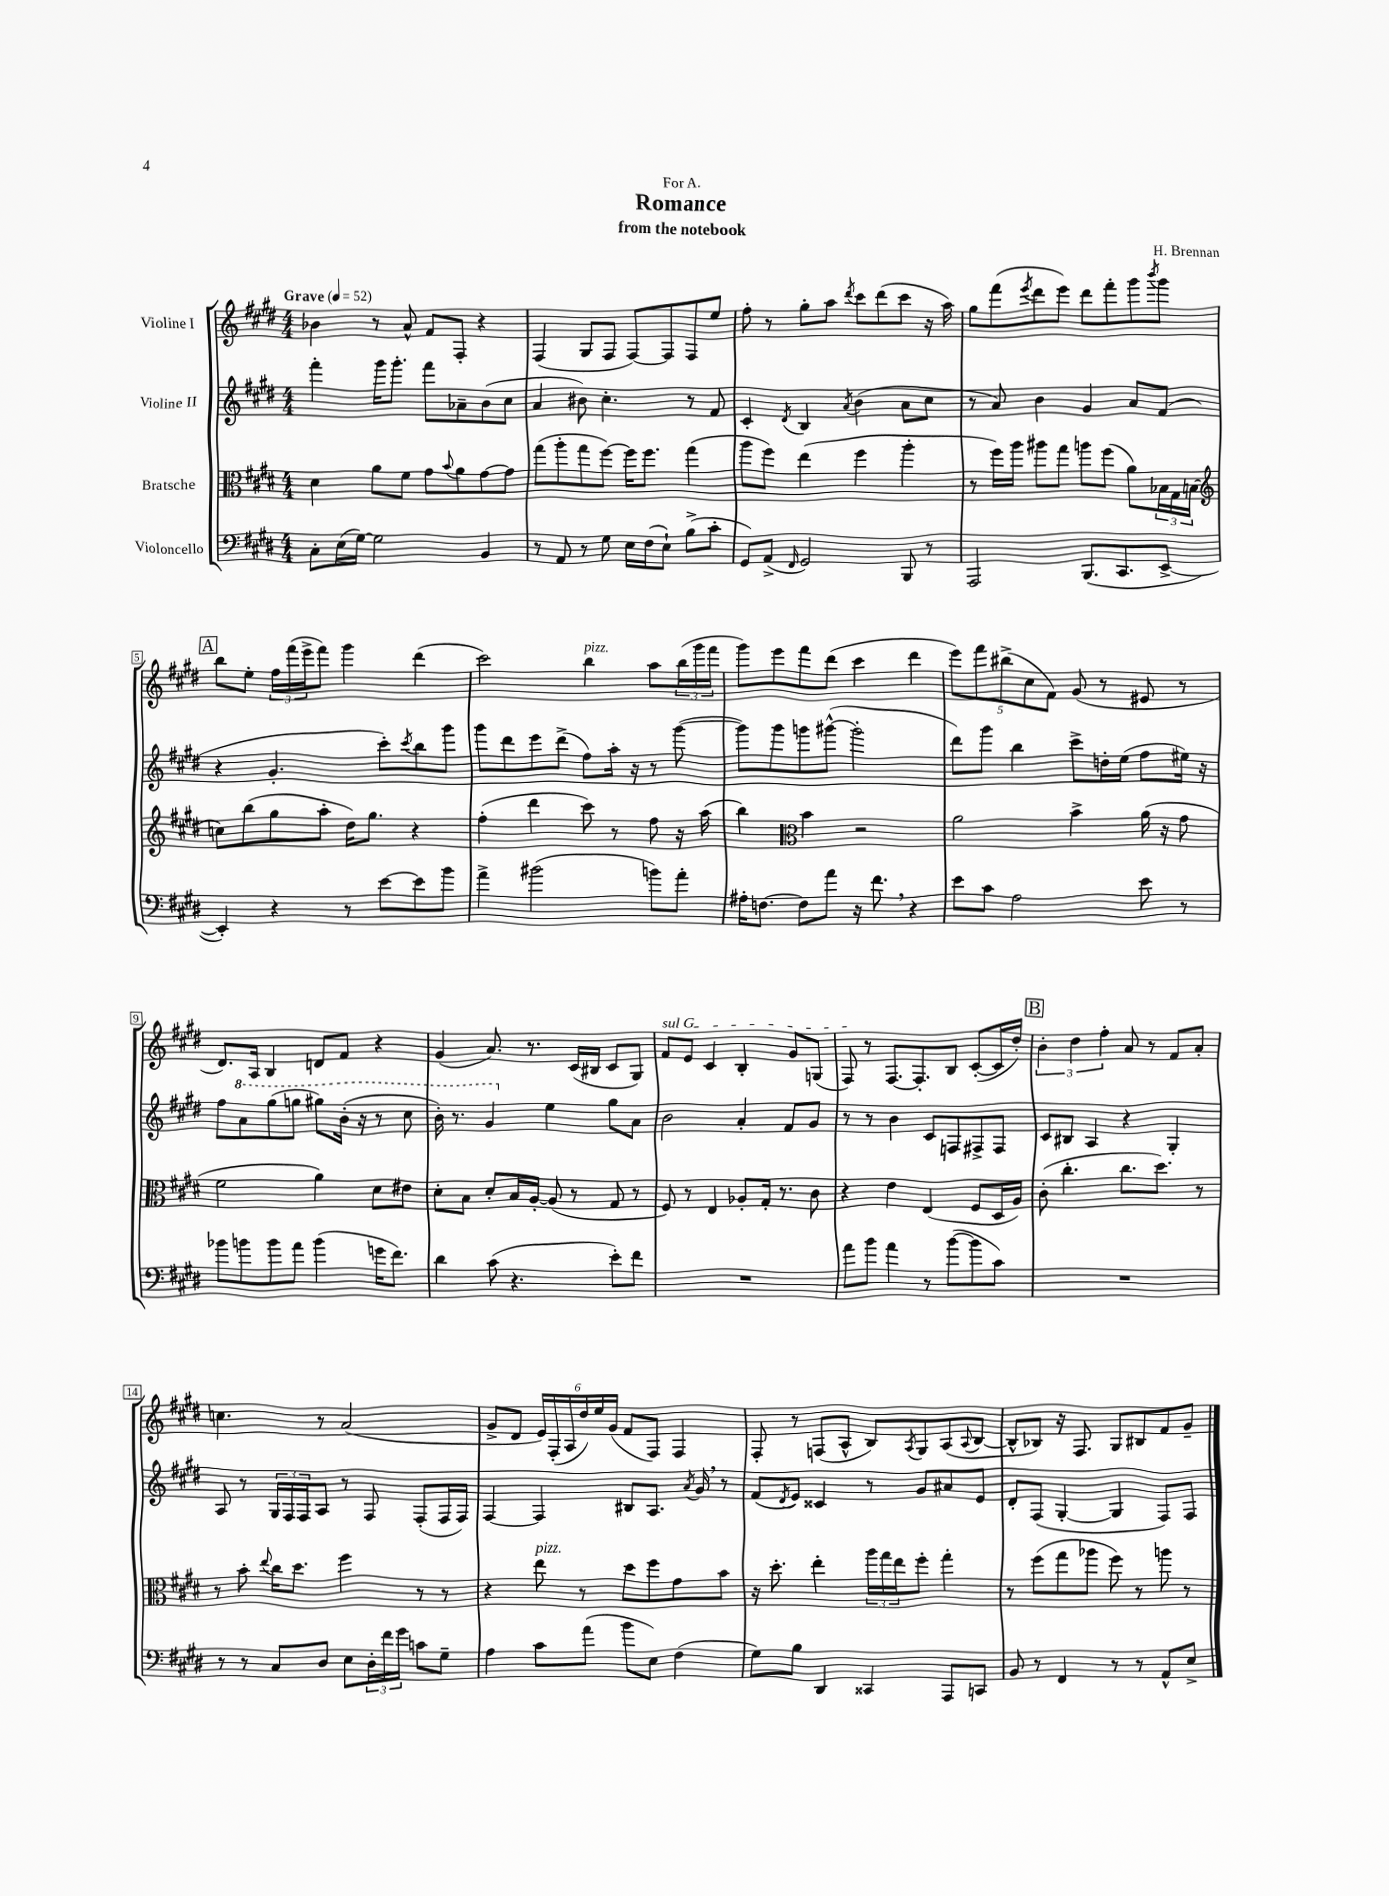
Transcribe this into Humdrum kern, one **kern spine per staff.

**kern	**kern	**kern	**kern
*staff4	*staff3	*staff2	*staff1
*clefF4	*clefC3	*clefG2	*clefG2
*k[f#c#g#d#]	*k[f#c#g#d#]	*k[f#c#g#d#]	*k[f#c#g#d#]
*M4/4	*M4/4	*M4/4	*M4/4
*MM52	*MM52	*MM52	*MM52
8C#'	4d#	4fff#'	4b-
(16E	.	.	.
[16G#)	.	.	.
2G#]	8a	16ggg#	8r
.	.	8.ggg#'	.
.	8f#	.	8a^^
.	8g#	8fff#	8f#
.	8qqb	.	.
.	8a	8a-~	8F#'
4BB	[8g#	(8b	4r
.	8g#]	8cc#	.
=	=	=	=
8r	(8gg#	4a	(4F#
8AA	8aa'	.	.
8r	8gg#	8b#)	8G#
8G#	[8ff#)	4.cc#'	8F#
16E	16ff#]	.	[8F#)
(16F#	8.ff#	.	.
8E`)	.	.	8F#]
(8B^	(4gg#	8r	8F#
8c#'	.	8f#	8ee
=	=	=	=
8GG#)	8aa	4c#'	8ff#'
(8AA^	8ff#)	.	8r
16qqFF#	.	8qd#	.
2GG#)	(4ee	4B	8gg#'
.	.	.	8aa
.	.	8qa	8qddd#
.	4ff#	(4b	8ccc#
.	.	.	(8ddd#
8BBB	4aa'	8a	8ccc#
8r	.	8cc#	16r
.	.	.	16aa)
=	=	=	=
2AAA	8r	8r	8gg#
.	16ff#)	8a)	(8fff#
.	16aa	.	.
.	.	.	8qeee
.	8aa#	4b	8ddd#
.	8gg#	.	8eee)
(8.BBB	8aa	4g#	8ddd#
.	(8ff#	.	8fff#'
8.CC#	.	.	.
.	8a)	8a	8ggg#
.	.	.	8qbbb
[8EE^	24B-	(8f#	8ggg#
.	24G#	.	.
.	(24B	.	.
=	=	=	=
*	*clefG2	*	*
4EE'])	8cc)	4r	8bb
.	(8bb	.	8ee'
4r	8gg#	4.g#'	24ff#
.	.	.	(24fff#
.	.	.	24eee^
.	8aa'	.	8fff#)
8r	16dd#)	.	4ggg#
.	8.gg#	.	.
[8e	.	8ccc#')	.
.	.	8qccc#	.
8e]	4r	8bb	(4ddd#
8b	.	8ggg#	.
=	=	=	=
4a^	(4ff#'	8ggg#	2ccc#)
.	.	8ddd#	.
(2b#	4ddd#	8eee	.
.	.	(8ddd#^	.
.	8ccc#)	8ff#)	4bb
.	8r	16aa'	.
.	.	16r	.
8b)	8ff#	8r	8aa
8a'	16r	([8ggg#	(24bb
.	.	.	24ggg#
.	(16aa	.	.
.	.	.	24fff#
=	=	=	=
16A#'	4bb)	8ggg#])	8ggg#)
[8.F	.	.	.
.	.	8ggg#	8eee
*	*clefC3	*	*
8F]	4b	8ggg	8fff#
8a	.	([8ggg#^^	(8ddd#
16r	2r	2ggg#']	4ccc#
8.f#	.	.	.
4r	.	.	4ddd#
=	=	=	=
8e	2a	8ddd#)	10eee)
.	.	.	10fff#
8c#	.	8ggg#	.
.	.	.	(10bb#^
2A	.	4bb	.
.	.	.	10cc#
.	.	.	10f#)
.	4b^	8ccc#^	(8g#
.	.	16dd'	8r
.	.	(16ee	.
8e	(16a	8ff#	8e#
.	16r	.	.
8r	8g#	16ee#)	8r
.	.	16r	.
=	=	=	=
8b-	2f#	8ff#	8.d#)
8b	.	8aa	.
.	.	.	16A
8b	.	(8ggg#	4B
8a	.	8ggg	.
(4b	4a)	8ggg#)	8d
.	.	(16bb'	8f#
.	.	16r	.
16g	8d#	8r	4r
8.f#)	.	.	.
.	8e#	8ccc#	.
=	=	=	=
4d#	8d#'	16bb')	(4g#
.	.	8.r	.
.	8B	.	.
(8c#	8d#'	4gg#	8.a)
4.r	16B	.	.
.	[16A'	.	8.r
.	(8A]	4ee	.
.	8r	.	(16c#
.	.	.	16B#
8e')	8G#	8gg#	8c#
8f#	8r	8a	8G#)
=	=	=	=
1r	8F#)	2b	8f#
.	8r	.	8e
.	4E	.	4c#
.	8A-'	4a'	4B'
.	16G#'	.	.
.	8.r	.	.
.	.	8f#	8g#
.	8c#	8g#	(8G
=	=	=	=
8a	4r	8r	8F#)
8b	.	8r	8r
4a	4e	4b	[8.F#
.	.	.	8.F#']
8r	(4E	8c#	.
([8b	.	8F	8B
8b]	8F#	8F#^	([8c#'
8c#)	16D#	8F#	16c#]
.	16A)	.	16dd#')
=	=	=	=
1r	(8c#'	8c#	6b'
.	4.cc#'	8B#	.
.	.	.	6dd#
.	.	4A	.
.	.	.	6ff#'
.	8.cc#	4r	8a
.	.	.	8r
.	8.dd#)	.	.
.	.	4G#'	8f#
.	8r	.	8a'
=	=	=	=
8r	8r	8A	4.cc
8r	8b'	8r	.
.	8qqee	.	.
8C#	16cc#	24G#	.
.	.	24F#	.
.	8.dd#	.	.
.	.	24F#	.
8D#	.	8A	8r
8E	4ff#	8r	(2a
24D#'	.	8F#	.
24f#	.	.	.
24g#	.	.	.
8c	8r	(8F#'	.
8G#~	8r	16F#	.
.	.	16F#)	.
=	=	=	=
4A	4r	[4F#	8g#^
.	.	.	8d#
8c#	8ee	4F#]	24e)
.	.	.	(24F#'
.	.	.	24A
(8a	8r	.	24dd#)
.	.	.	24ee
.	.	.	(24g#
8b	8dd#	8B#	8f#
8E)	8ff#	8.A	8F#)
(4F#	8g#	.	4F#
.	.	8qa	.
.	.	16g#	.
.	8b	8r	.
=	=	=	=
8G#)	16r	(8f#	8F#'
.	8.dd#'	.	.
.	.	8qd#	.
8B	.	8e)	8r
4DD#	4ee'	4c##	(8F
.	.	.	8A^^
4CC##	24aa	8r	8B)
.	24gg#	.	.
.	24ee	.	.
.	.	.	8qA
.	8ff#'	8g#	8G#
8AAA	4gg#'	8a#	(8A
.	.	.	8qqA
8CC	.	8e	[8B
=	=	=	=
8BB	8r	8d#'	8B^^]
8r	(8ff#	(8F#	8B-)
4FF#	8gg#	[4G#'	16r
.	.	.	8.F#
.	8aa-	.	.
8r	8ff#)	4G#]	8G#
8r	8r	.	8B#
8AA^^	8aa	8F#)	8f#
8E^	8r	8F#	8g#~
==	==	==	==
*-	*-	*-	*-
